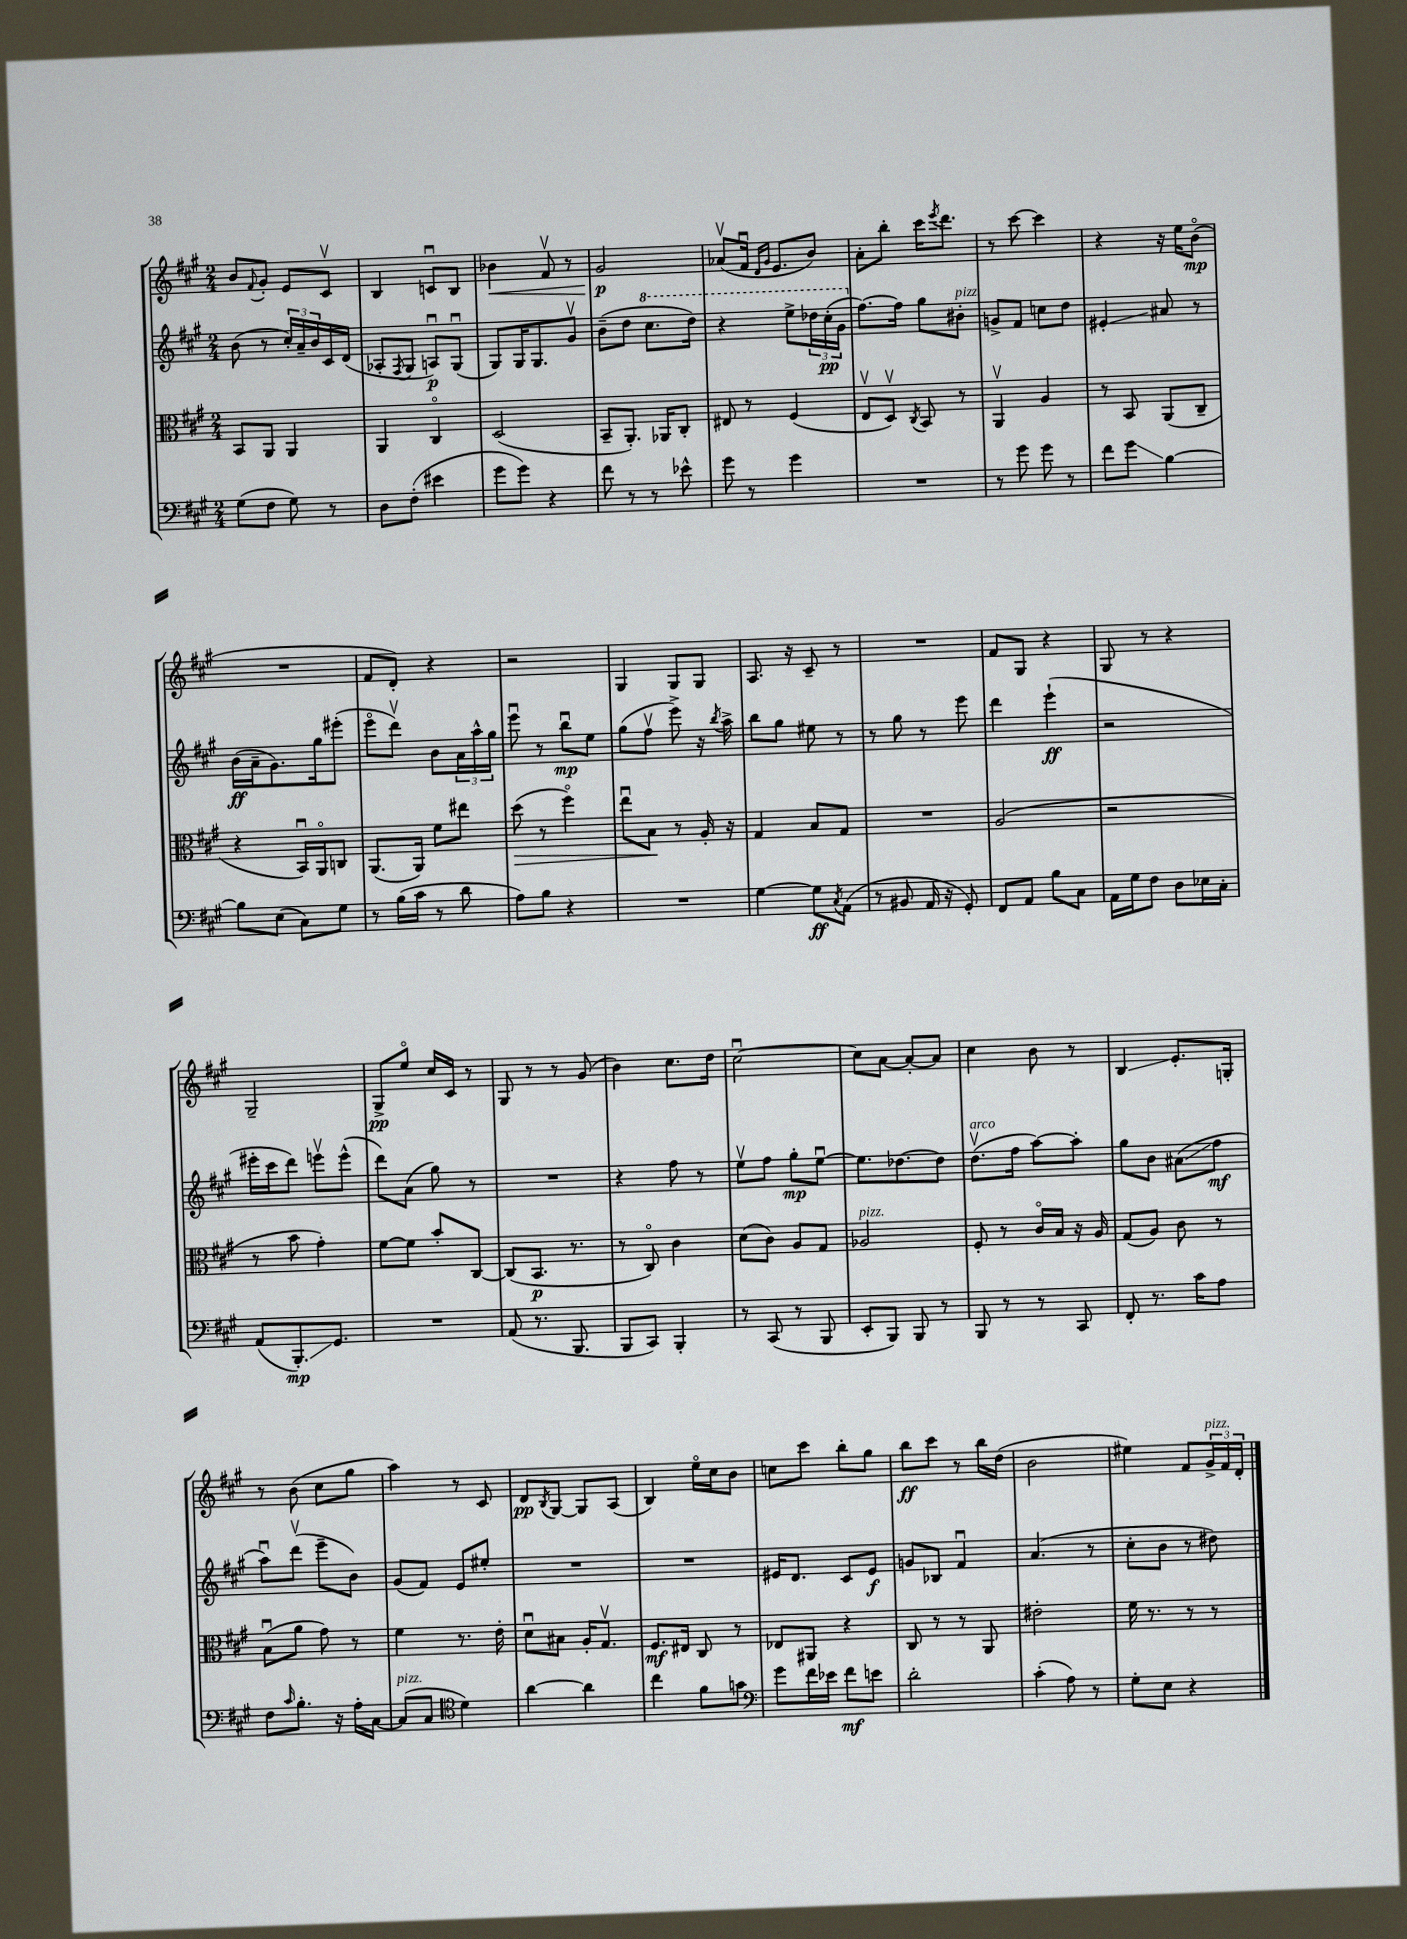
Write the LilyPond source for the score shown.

<<
\new StaffGroup <<
\new Staff = "s0" {
    \clef treble \key a \major \numericTimeSignature \time 2/4
    b'8 \appoggiatura { fis'8 } gis'8-. e'8 cis'8\upbow |
    b4 c'8\downbow b8 |
    bes'4\< fis'8\upbow r8 |
    gis'2\p\! |
    aes'8\upbow( fis'16\downbow \grace { d'16 gis'16 } e'8. b'8) |
    a'8-. b''8-. cis'''16 \acciaccatura { e'''8 } d'''8. |
    r8 cis'''8~ cis'''4 |
    r4 r16 e''16 b'8\flageolet\mp( |
    R2 |
    fis'8 d'8-.) r4 |
    r2 |
    gis4 gis8 gis8 |
    a8. r16 cis'8-- r8 |
    R2 |
    fis'8 gis8 r4 |
    gis8 r8 r4 |
    gis2-- |
    gis8->\pp e''8\flageolet cis''16 cis'16 r8 |
    gis8 r8 r8 gis'8( |
    b'4) cis''8. d''16 |
    cis''2~\downbow |
    cis''8 a'8~ a'8~-. a'8 |
    cis''4 b'8 r8 |
    b4\glissando e'8.-. g16-. |
    r8 b'8( cis''8 gis''8 |
    a''4) r8 cis'8 |
    d'8\pp \acciaccatura { b8 } gis8~ gis8 a8( |
    b4) e''16\flageolet cis''16 b'8 |
    c''8 cis'''8 b''8-. gis''8 |
    b''8\ff cis'''8 r8 b''16 d''16( |
    b'2 |
    eis''4) fis'8 \tuplet 3/2 { gis'16->^\markup { \italic "pizz." } fis'16 d'16-. } \bar "|." |
}
\new Staff = "s1" {
    \clef treble \key a \major \numericTimeSignature \time 2/4
    b'8( r8 \tuplet 3/2 { cis''16-.) a'16-- b'16 } cis'16 d'16( |
    aes8-. \acciaccatura { fis8 } gis8 a8\downbow\p) gis8\downbow( |
    gis8) gis16 gis8. gis'8\upbow |
    b'8--( d''8 \ottava #1 cis'''8. d'''16) |
    r4 e'''8-> \tuplet 3/2 { des'''16 cis'''16-.\pp( gis''16 \ottava #0 } |
    fis''8.~) fis''16 gis''8 bis'8-.^\markup { \italic "pizz." } |
    g'8-> fis'8 c''8 d''8 |
    eis'4-.\glissando ais'8 r8 |
    b'16\ff( a'16-- gis'8.) gis''16 eis'''8-.( |
    e'''8\flageolet d'''8\upbow) b'8 \tuplet 3/2 { a'16 a''16-^ gis''16 } |
    e'''8\downbow r8 b''8\downbow\mp e''8 |
    gis''8( fis''8\upbow e'''8->) r16 \acciaccatura { b''8 } a''16-> |
    b''8 gis''8 eis''8 r8 |
    r8 gis''8 r8 e'''8 |
    d'''4 e'''4-!\ff( |
    r2 |
    eis'''16-. cis'''16 d'''8) e'''8\upbow e'''8-^( |
    d'''8) a'8( gis''8) r8 |
    R2 |
    r4 fis''8 r8 |
    e''8\upbow fis''8 gis''8-.\mp e''8~\downbow |
    e''8. des''8.~ des''8 |
    d''8.\upbow^\markup { \italic "arco" }( fis''16 a''8~) a''8-. |
    gis''8 b'8 ais'8\glissando( fis''8\mf |
    a''8\downbow) d'''8\upbow( e'''8-- b'8) |
    gis'8( fis'8) e'8 eis''8-. |
    R2 |
    R2 |
    eis'16 d'8. cis'8 eis'8\f |
    g'8 bes8 fis'4\downbow |
    a'4.( r8 |
    cis''8-. b'8 r8 dis''8) \bar "|." |
}
\new Staff = "s2" {
    \clef alto \key a \major \numericTimeSignature \time 2/4
    b,8 a,8 a,4 |
    a,4 cis4\flageolet |
    d2( |
    b,8-- a,8.-.) aes,16 cis8-. |
    eis8 r8 fis4( |
    e8\upbow d8\upbow) \acciaccatura { cis8 } b,8 r8 |
    a,4\upbow a4 |
    r8 b,8 a,8( cis8-- |
    r4 b,16\downbow) a,16\flageolet c8 |
    a,8.( a,16) fis'8 eis''8 |
    d''8\>( r8 fis''4\flageolet) |
    e''8\downbow b8\! r8 a16-. r16 |
    gis4 b8 gis8 |
    R2 |
    a2( |
    r2 |
    r8 b'8 gis'4-.) |
    fis'8~ fis'8 b'8-. cis8~ |
    cis8( b,8.\p r8. |
    r8 cis8\flageolet) cis'4 |
    d'8( cis'8) a8 gis8 |
    aes2^\markup { \italic "pizz." } |
    fis8-. r8 cis'16\flageolet b16 r16 a16 |
    gis8( a8) cis'8 r8 |
    b8\downbow( a'8 gis'8) r8 |
    fis'4 r8. e'16-. |
    d'8\downbow bis8 a16-. gis8.\upbow |
    fis8.\mf eis16 cis8 r8 |
    ees8 ais,8 r4 |
    cis8 r8 r8 a,8 |
    eis'2-. |
    fis'16 r8. r8 r8 \bar "|." |
}
\new Staff = "s3" {
    \clef bass \key a \major \numericTimeSignature \time 2/4
    gis8( fis8 gis8) r8 |
    d8 fis8-.( eis'4 |
    gis'8 gis'8) r4 |
    fis'8 r8 r8 ees'8-^ |
    gis'8 r8 gis'4 |
    R2 |
    r8 gis'8 gis'8 r8 |
    fis'8 gis'8\glissando b4~ |
    b8 e8( cis8) gis8 |
    r8 b16( cis'16 r8 d'8 |
    a8) b8 r4 |
    R2 |
    gis4~ gis8\ff \acciaccatura { cis8 } a,8( |
    r8 bis,8 a,16 r16 gis,8-.) |
    fis,8 a,8 b8 cis8 |
    a,16 gis16 fis8 d8 ees16 cis16-. |
    a,8( b,,8.-.\glissando\mp) gis,8. |
    R2 |
    a,8( r8. b,,8. |
    b,,8 cis,8) b,,4-. |
    r8 cis,8( r8 b,,8 |
    e,8-. b,,8) b,,8 r8 |
    b,,8 r8 r8 cis,8 |
    fis,8-. r8. cis'16 a8 |
    fis8 \grace { cis'16 } b8.-. r16 a16-. cis16~ |
    cis8^\markup { \italic "pizz." }( cis8 \clef tenor d'4) |
    a'4~ a'4 |
    cis''4 fis'8 g'8 |
    \clef bass gis'8 fis'16 ees'16 fis'8\mf e'8 |
    d'2-. |
    cis'4-.( a8) r8 |
    gis8-. e8 r4 \bar "|." |
}
>>
>>
\layout { \context { \Score \remove "Bar_number_engraver" } }
